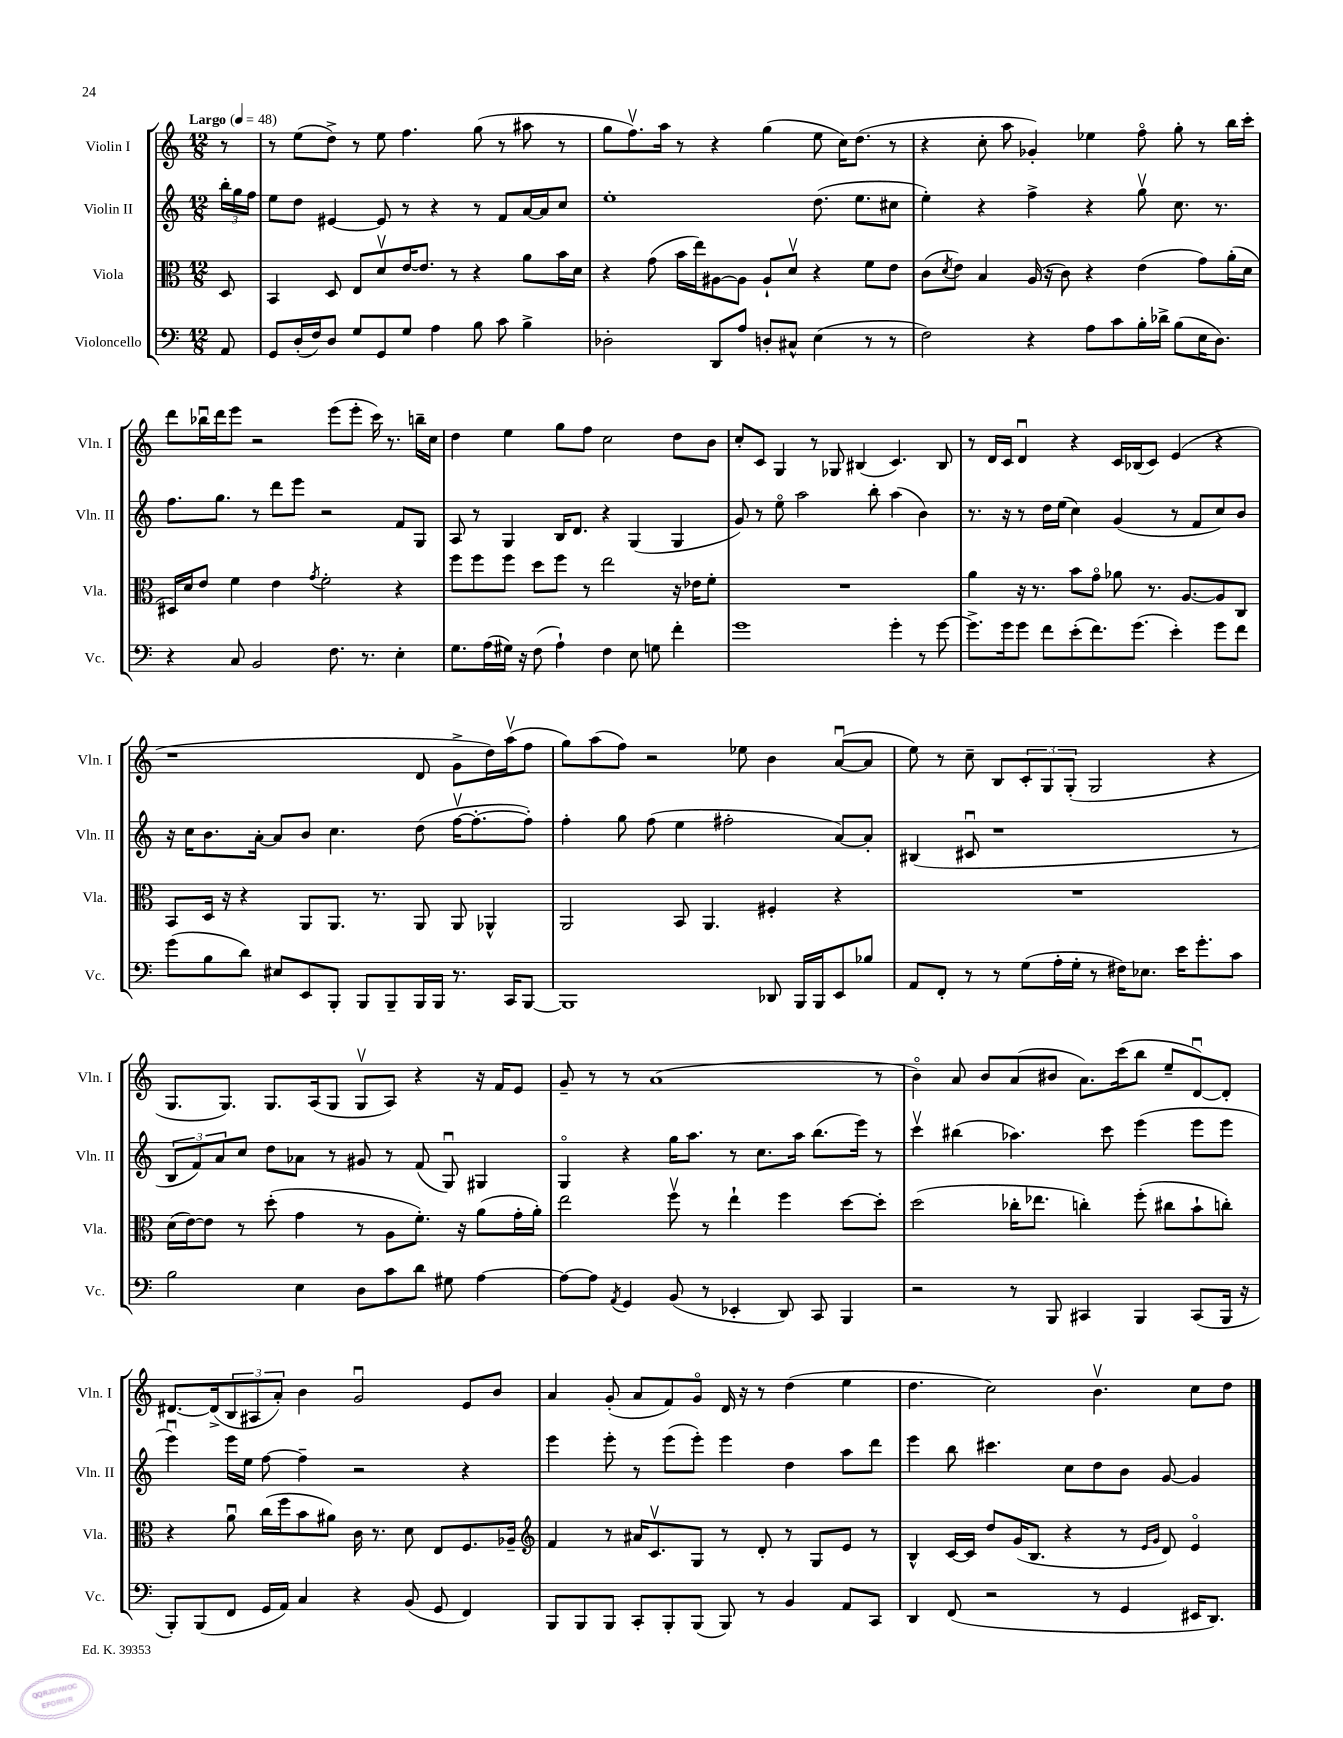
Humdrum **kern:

**kern	**kern	**kern	**kern
*staff4	*staff3	*staff2	*staff1
*clefF4	*clefC3	*clefG2	*clefG2
*k[]	*k[]	*k[]	*k[]
*M12/8	*M12/8	*M12/8	*M12/8
*MM48	*MM48	*MM48	*MM48
8AA	8D	24bb'	8r
.	.	24gg	.
.	.	24ff	.
=	=	=	=
8GG	4BB	8ee	8r
(16D'	.	8dd	(8ee
16F)	.	.	.
8D	8D	[4e#	8dd^)
8G	8E	.	8r
8GG	8dv	8e#]	8ee
8G	[16e	8r	4.ff
.	8.e]	.	.
4A	.	4r	.
.	8r	.	.
8B	4r	8r	(8gg
8c	.	8f	8r
4B^	8a	[16a	8aa#
.	.	16a]	.
.	16b	8cc	8r
.	16d	.	.
=	=	=	=
2D-'	4r	1ee'	8gg
.	.	.	8.ffv)
.	(8g	.	.
.	.	.	16aa
.	16b	.	8r
.	16ee)	.	.
8DD	[8A#	.	4r
8A	8A#]	.	.
8D'	8A#`	.	(4gg
8C#^^	8dv	.	.
(4E	4r	(8.dd	8ee
.	.	.	16cc)
.	.	8.ee	(8.dd
8r	8f	.	.
8r	8e	8cc#	8r
=	=	=	=
2F)	(8c	4ee')	4r
.	8qd	.	.
.	8e)	.	.
.	4B	4r	8cc'
.	.	.	8aa
4r	(16A	4ff^	4g-')
.	16r	.	.
.	8c)	.	.
8A	4r	4r	4ee-
8c	.	.	.
16B'	(4e	8ggv	8ffo
16d-^	.	.	.
(8B	.	8.cc	8gg'
16E	8g)	.	8r
8.D)	.	8.r	.
.	(16a'	.	16bb
.	16d	.	16ccc'
=	=	=	=
4r	16D#)	8.ff	8ddd
.	16d	.	.
.	8e	.	16bb-u
.	.	8.gg	16ddd
8C	4f	.	8eee
2BB	.	8r	2r
.	4e	8ddd	.
.	.	8eee	.
.	8qg	.	.
.	2f'	2r	.
8.F	.	.	(8eee
.	.	.	8eee'
8.r	.	.	.
.	.	.	16ccc)
.	.	.	8.r
4E'	4r	8f	.
.	.	8G	16bb~
.	.	.	16cc
=	=	=	=
8.G	8ff	8A	4dd
.	8ff	8r	.
(16A	.	.	.
16G#)	8ff	4G	4ee
16r	.	.	.
(8F	8dd	.	.
4A`)	8ff	16B	8gg
.	.	8.d	.
.	8r	.	8ff
4F	2ee	4r	2cc
8E	.	(4G	.
8G	.	.	.
4f'	16r	4G	8dd
.	16e-	.	.
.	8f'	.	8b
=	=	=	=
1g	1.r	8g)	8cc'
.	.	8r	8c
.	.	8eeo	4G
.	.	2aa	.
.	.	.	8r
.	.	.	8G-
.	.	.	(4B#
.	.	8bb'	.
4g'	.	(4aa	4.c)
8r	.	4b)	.
[8g	.	.	8B#
=	=	=	=
8.g^]	4a	8.r	8r
.	.	.	16d
16g	.	16r	16c
8g	16r	8r	4du
.	8.r	.	.
8f	.	16dd	.
.	.	(16ee	.
(8e'	8b	4cc)	4r
8.f)	8go	.	.
.	8a-	(4g	16c
(8.g	.	.	(16B-
.	8.r	.	8c)
4e')	.	8r	(4e
.	[8.A	.	.
.	.	8f	.
8g	8A]	8cc)	4r
8f	8C	8b	.
=	=	=	=
(8g	8BB	16r	1r
.	.	16cc	.
8B	16D	8.b	.
.	16r	.	.
8d)	4r	.	.
.	.	[16a'	.
8E#	.	8a]	.
8EE	8AA	8b	.
8BBB'	8.AA	4.cc	.
8BBB	.	.	.
.	8.r	.	.
8BBB~	.	.	.
16BBB	8AA	(8dd	8d
16BBB	.	.	.
8.r	8AA	[16ffv	8g^
.	.	8.ff'_	.
.	4AA-^^	.	16dd)
16CC	.	.	(16aav
[8BBB	.	8ff'])	8ff
=	=	=	=
1BBB]	2AA	4ff'	8gg)
.	.	.	(8aa
.	.	8gg	8ff)
.	.	(8ff	2r
.	8BB	4ee	.
.	4.AA	.	.
.	.	2ff#'	.
.	.	.	8ee-
8DD-	4F#'	.	4b
16BBB	.	.	.
16BBB	.	.	.
8EE	4r	[8a)	([8au
8B-	.	8a']	8a]
=	=	=	=
8AA	1.r	(4B#	8ee)
8FF'	.	.	8r
8r	.	8c#u	8cc~
8r	.	1r	8B
(8G	.	.	12c'
.	.	.	12G
16A'	.	.	.
.	.	.	(12G'
16G'	.	.	.
8r	.	.	2G
16F#)	.	.	.
8.E-	.	.	.
16e	.	.	.
8.g'	.	.	.
.	.	.	4r
8c	.	8r	.
=	=	=	=
2B	(16d	12B	8.G
.	[16e)	.	.
.	.	12f)	.
.	8e]	.	.
.	.	12a	.
.	.	.	8.G)
.	8r	8cc	.
.	(8dd'	8dd	8.G
4E	4g	8a-	.
.	.	.	(16A
.	.	8r	8G
8D	8r	8g#	8Gv
8c	8A	8r	8A)
8d	8.f')	(8f	4r
8G#	.	8Gu)	.
.	16r	.	.
[4A	(8a	4G#	16r
.	.	.	16f
.	16g'	.	8e
.	16a')	.	.
=	=	=	=
8A_	2ee	4Go	8g~
8A]	.	.	8r
8qAA	.	.	.
4GG	.	4r	8r
.	.	.	(1a
(8BB	8ffv	16gg	.
.	.	8.aa	.
8r	8r	.	.
4EE-'	4ee`	8r	.
.	.	8.cc	.
8DD)	4ff	.	.
.	.	16aa	.
8CC	.	(8.bb	.
4BBB	[8dd	.	.
.	.	16eee)	.
.	8dd']	8r	8r
=	=	=	=
2r	(2dd	4cccv	4bo)
.	.	(4bb#	8a
.	.	.	8b
8r	16cc-'	4.aa-)	(8a
.	8.ee-	.	.
8BBB	.	.	8b#
4CC#	4cc')	.	8.a)
.	.	8ccc	.
.	.	.	(16ccc
4BBB	(8ff'	(4eee	8bb
.	8cc#	.	8ee~
(8CC#	8b`	8eee	[8du)
16BBB	8cc')	8eee	8d']
16r	.	.	.
=	=	=	=
8BBB')	4r	4eeeu)	[8.d#
(8BBB	.	.	.
.	.	.	(16d#^]
8FF	8au	16eee	12B
.	.	16ee	.
.	.	.	12A#
16GG	(16cc	[8ff	.
.	.	.	12a')
16AA)	16ff	.	.
4C	8b	4ff~]	4b
.	8a#)	.	.
4r	16c	2r	2gu
.	8.r	.	.
(8BB	8d	.	.
8GG	8E	.	.
4FF)	8.F	4r	8e
.	.	.	8b
.	16A-~	.	.
=	=	=	=
*	*clefG2	*	*
8BBB	4f	4eee	4a
8BBB	.	.	.
8BBB	8r	8eee'	(8g'
8CC'	16a#	8r	8a
.	8.cv	.	.
8BBB'	.	(8eee	8f)
(8BBB	8G	8eee')	8go
8BBB)	8r	4eee	16d
.	.	.	16r
8r	8d'	.	8r
4BB	8r	4dd	(4dd
.	8G	.	.
8AA	8e	8aa	4ee
8CC	8r	8ddd	.
=	=	=	=
4DD	4B^^	4eee	4.dd
(8FF	[16c	8bb	.
.	16c]	.	.
2r	8dd	4.ccc#	2cc)
.	(16g	.	.
.	8.B	.	.
.	4r	8cc	.
8r	.	8dd	4.bv
4GG	8r	8b	.
.	16qqe	.	.
.	16qqg	.	.
.	8d)	[8g	.
16EE#	4eo	4g]	8cc
8.DD)	.	.	.
.	.	.	8dd
==	==	==	==
*-	*-	*-	*-
